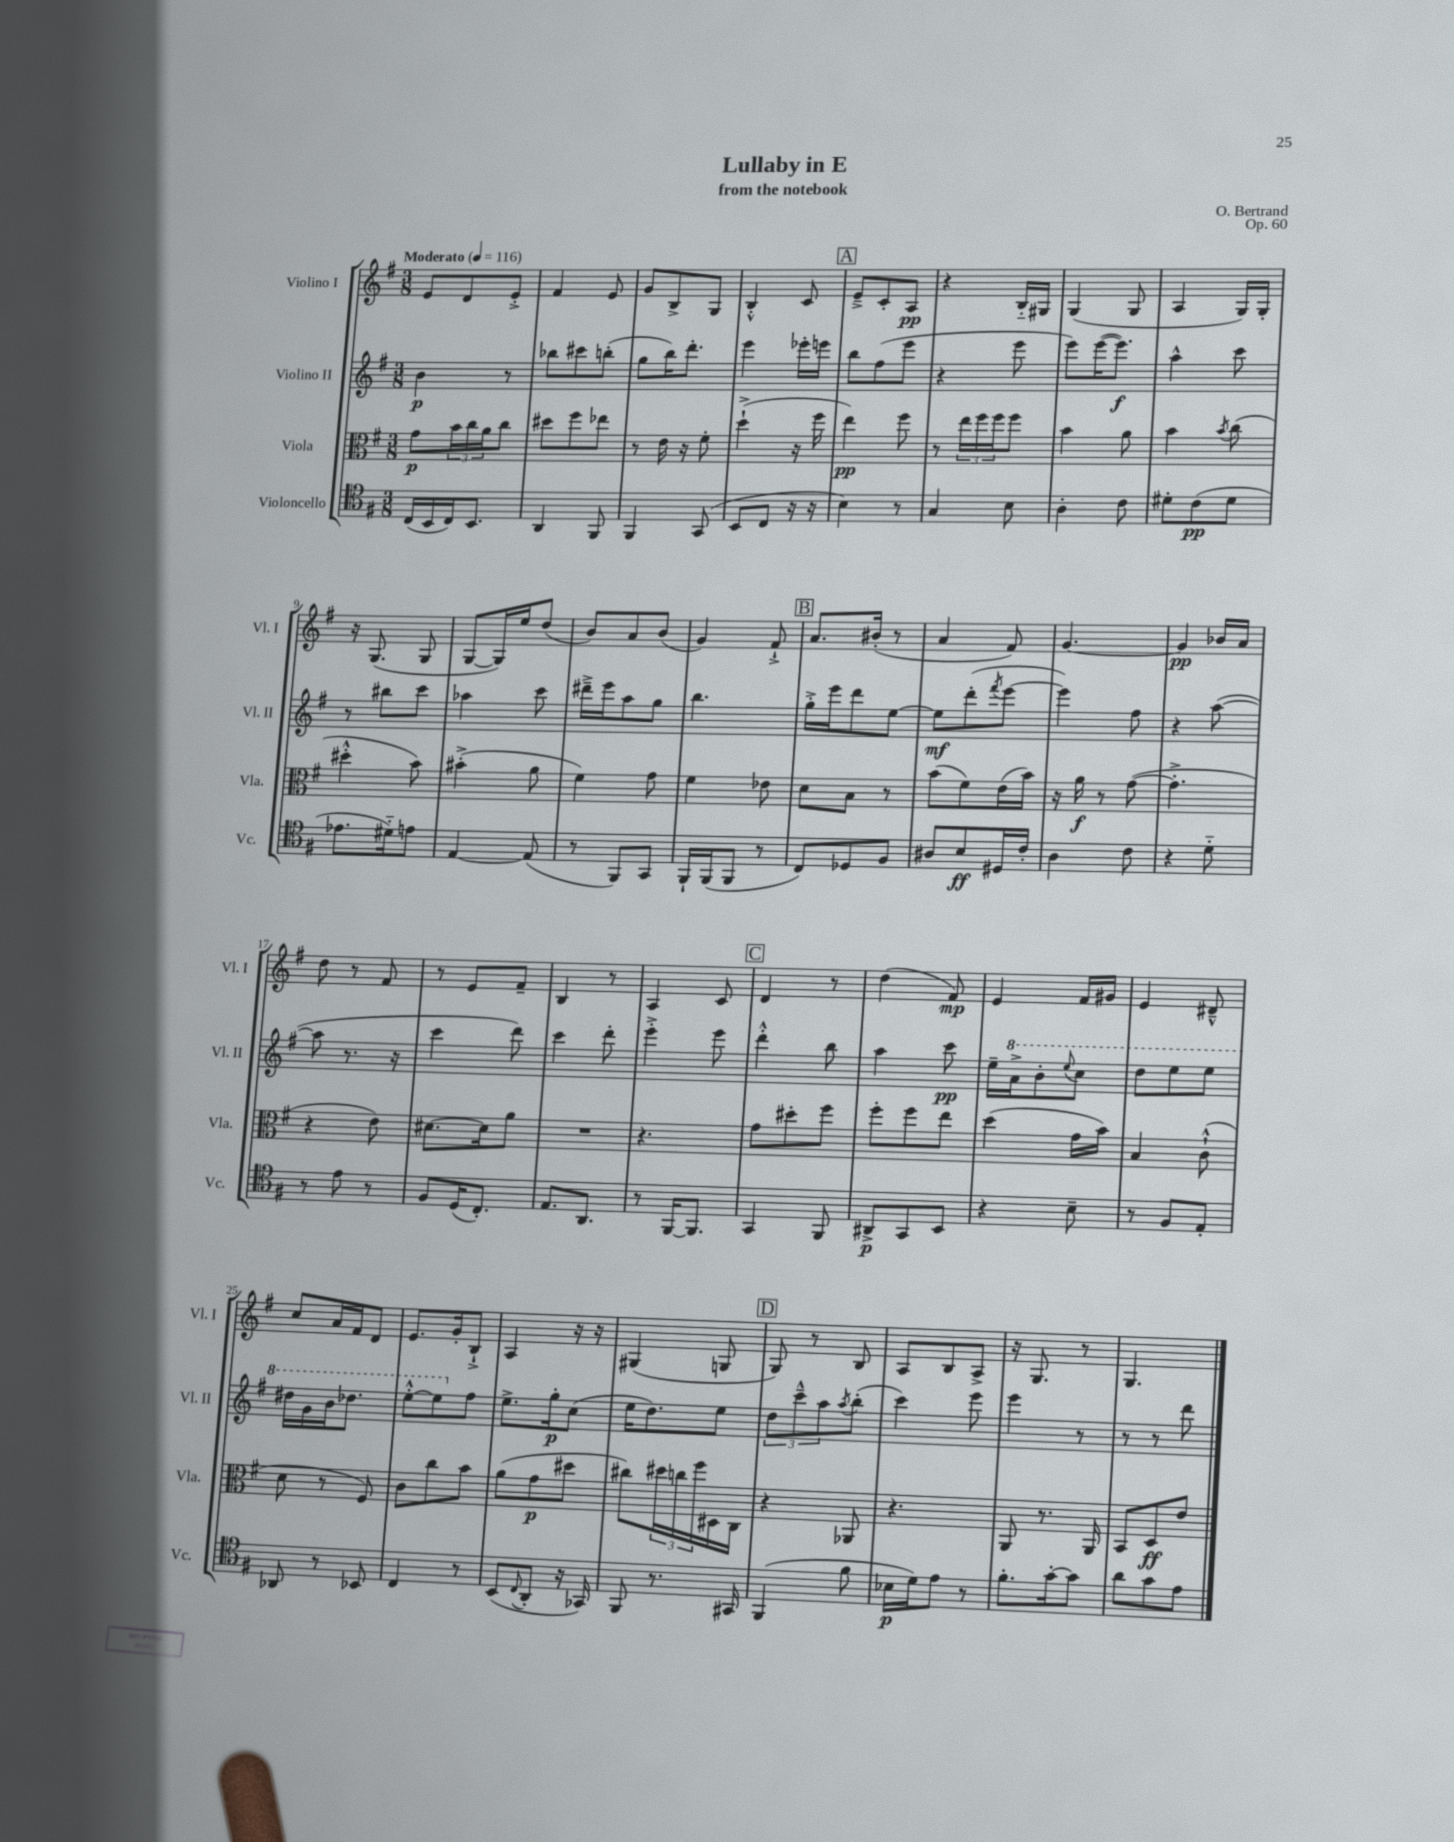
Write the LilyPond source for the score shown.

\header { title = "Lullaby in E" composer = "O. Bertrand" subtitle = "from the notebook" opus = "Op. 60" }
<<
\new StaffGroup <<
\new Staff = "s0" \with { instrumentName = "Violino I" shortInstrumentName = "Vl. I" } {
    \clef treble \key g \major \numericTimeSignature \time 3/8 \tempo "Moderato" 4 = 116
    e'8 d'8 e'8-.-> |
    fis'4 e'8 |
    g'8 b8-> g8 |
    b4-.-^ c'8 |
    \mark \markup { \box "A" } e'8---> c'8-. a8\pp |
    r4 b16-_ gis16 |
    g4( g8 |
    a4 g16) g16-. |
    r16 g8.( g8 |
    g8~ g16) e''16 d''8( |
    b'8) a'8 b'8( |
    g'4) fis'8-!-> |
    \mark \markup { \box "B" } a'8. bis'16-.( r8 |
    a'4 fis'8) |
    g'4.~ |
    g'4\pp bes'16 a'16 |
    d''8 r8 fis'8 |
    r8 e'8 fis'8-- |
    b4 r8 |
    a4 c'8 |
    \mark \markup { \box "C" } d'4 r8 |
    d''4( fis'8\mp) |
    e'4 fis'16 gis'16 |
    e'4 dis'8---^ |
    c''8 a'16 fis'16 d'8 |
    e'8. g'16-. b8-!-> |
    a4 r16 r16 |
    gis4( g8 |
    \mark \markup { \box "D" } g8) r8 b8 |
    a8 b8 a8-> |
    r16 g8. r8 |
    g4. \bar "|." |
}
\new Staff = "s1" \with { instrumentName = "Violino II" shortInstrumentName = "Vl. II" } {
    \clef treble \key g \major \numericTimeSignature \time 3/8
    b'4\p r8 |
    bes''8 cis'''8 b''8-.( |
    g''8 b''16) d'''8.-. |
    e'''4 ees'''16-. e'''16 |
    \mark \markup { \box "A" } b''8 fis''8( e'''8 |
    r4 e'''8 |
    e'''8) e'''16~( e'''8.\f) |
    a''4-^ c'''8 |
    r8 bis''8 c'''8 |
    aes''4 c'''8 |
    dis'''16---> e'''16 a''8 g''8 |
    b''4. |
    \mark \markup { \box "B" } g''16-.-> e'''16 d'''8 e''8~ |
    e''8\mf d'''8-.( \acciaccatura { fis'''8 } e'''8~ |
    e'''4) fis''8 |
    r4 a''8~( |
    a''8 r8. r16 |
    c'''4 d'''8) |
    c'''4 d'''8-. |
    e'''4-.-> e'''8 |
    \mark \markup { \box "C" } d'''4-.-^ b''8 |
    a''4 c'''8\pp |
    e''16-- \ottava #1 a''16-> b''8-. \appoggiatura { e'''8 } c'''8 |
    d'''8 e'''8 e'''8 |
    dis'''16 g''16 b''16 des'''8. |
    e'''8~-.-^ e'''8 \ottava #0 fis''8 |
    e''8.-> g''16-.\p c''8( |
    e''16 d''8.) e''8 |
    \mark \markup { \box "D" } \tuplet 3/2 { d''8 c'''8---^ a''8 } \acciaccatura { a''8 } b''8-.( |
    c'''4) e'''8 |
    e'''4 r8 |
    r8 r8 d'''8 \bar "|." |
}
\new Staff = "s2" \with { instrumentName = "Viola" shortInstrumentName = "Vla." } {
    \clef alto \key g \major \numericTimeSignature \time 3/8
    g'8\p \tuplet 3/2 { b'16 c''16 a'16 } c''8 |
    dis''8 fis''8 ees''8 |
    r8 e'16 r16 fis'8-. |
    d''4-!->( r16 fis''16 |
    \mark \markup { \box "A" } e''4\pp) fis''8 |
    r8 \tuplet 3/2 { e''16 fis''16 fis''16 } fis''8 |
    b'4 a'8 |
    b'4 \acciaccatura { b'8 } c''8( |
    dis''4-.-^ b'8) |
    bis'4-.->( a'8 |
    fis'4) g'8 |
    fis'4 ees'8 |
    \mark \markup { \box "B" } d'8 b8 r8 |
    b'8( fis'8) e'16( b'16) |
    r16 a'16\f r8 g'8~( |
    g'4.-.-> |
    r4 e'8) |
    dis'8.~ dis'16 a'8 |
    R4. |
    r4. |
    \mark \markup { \box "C" } g'8 dis''8-. fis''8 |
    fis''8-. fis''8 e''8 |
    d''4( g'16 b'16) |
    b4 c'8-!-^( |
    d'8 r8 fis8) |
    c'8 c''8 b'8 |
    a'8( g'8\p dis''8 |
    cis''8) \tuplet 3/2 { dis''16 c''16 fis''16 } dis16 c16 |
    \mark \markup { \box "D" } r4 aes,8 |
    r4. |
    a,8 r8. a,16 |
    b,8 d8\ff e'8 \bar "|." |
}
\new Staff = "s3" \with { instrumentName = "Violoncello" shortInstrumentName = "Vc." } {
    \clef tenor \key g \major \numericTimeSignature \time 3/8
    c16( b,16 c16) b,8. |
    a,4 fis,8 |
    fis,4 g,8( |
    b,8 c8 r16 r16 |
    \mark \markup { \box "A" } b4) r8 |
    g4 b8 |
    a4-. c'8 |
    dis'8-. c'8\pp( dis'8 |
    ees'8. dis'16-_) e'8 |
    e4~ e8( |
    r8 fis,8) g,8 |
    fis,16-! fis,16( fis,8 r8 |
    \mark \markup { \box "B" } c8) des8 fis8 |
    ais8 b8\ff dis16 c'16-. |
    a4 c'8 |
    r4 d'8-_ |
    r8 e'8 r8 |
    fis8 d16( c8.-.) |
    e8. a,8. |
    r8 fis,16~ fis,8. |
    \mark \markup { \box "C" } g,4 fis,8 |
    ais,8->\p g,8 b,8 |
    r4 b8-- |
    r8 fis8 e8-. |
    aes,8 r8 bes,8 |
    c4 r8 |
    b,8( \appoggiatura { c8 } a,8-. r16 ges,16) |
    fis,8 r8. gis,16 |
    \mark \markup { \box "D" } fis,4( fis'8 |
    bes16\p d'16) e'8 r8 |
    fis'8.-. g'16~-. g'8 |
    a'8 g'8 e'8 \bar "|." |
}
>>
>>
